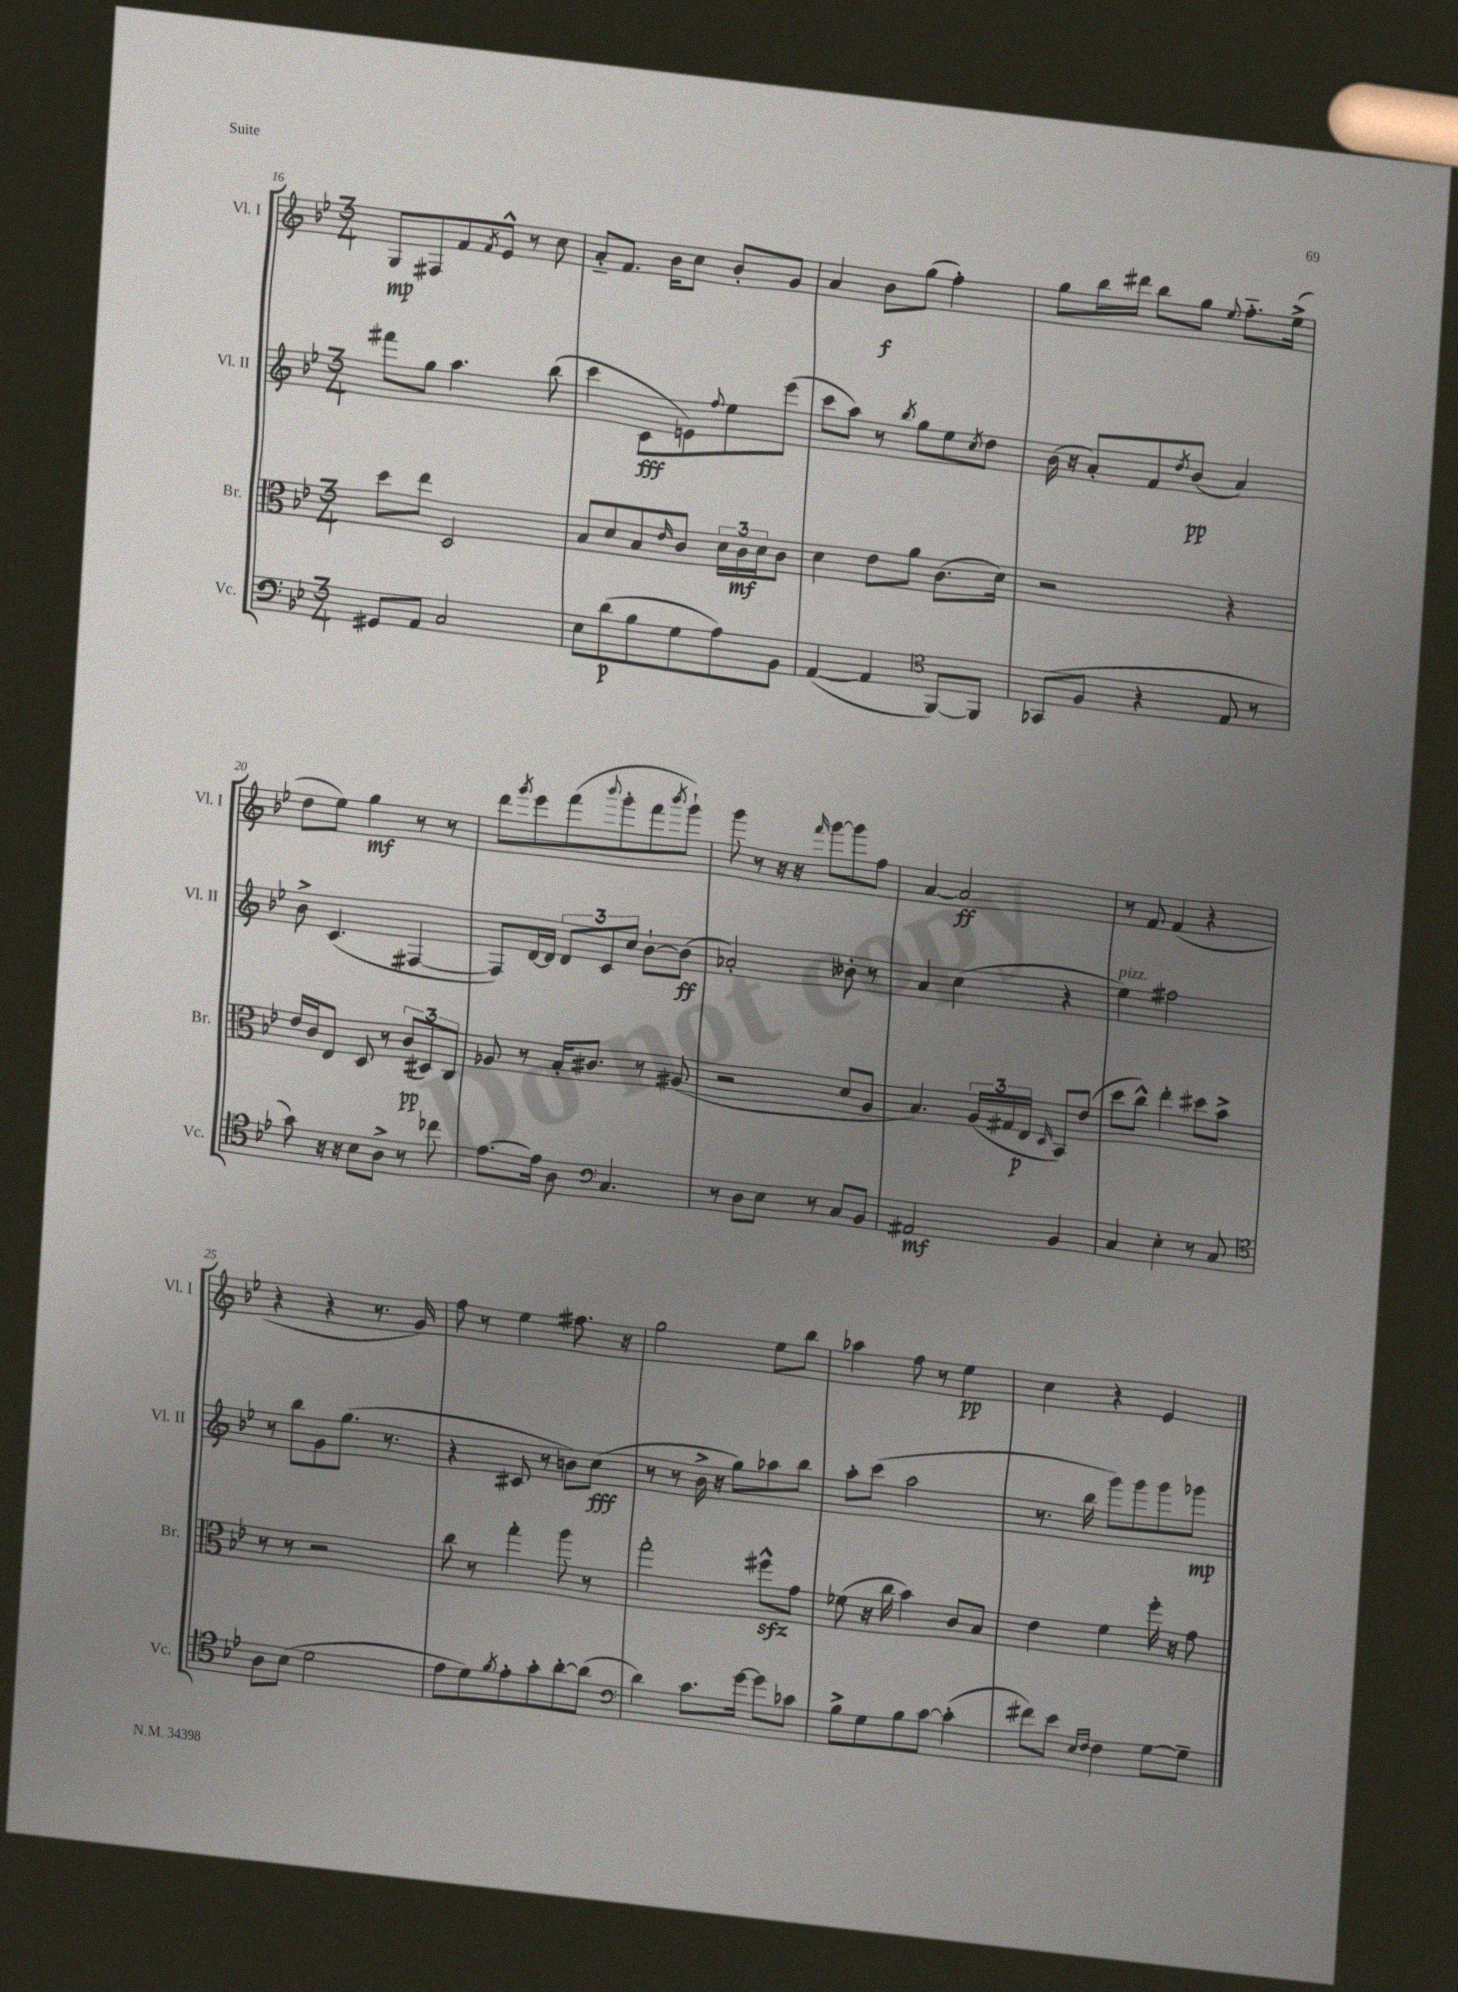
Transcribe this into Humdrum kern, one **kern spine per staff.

**kern	**kern	**kern	**kern
*staff4	*staff3	*staff2	*staff1
*clefF4	*clefC3	*clefG2	*clefG2
*k[b-e-]	*k[b-e-]	*k[b-e-]	*k[b-e-]
*M3/4	*M3/4	*M3/4	*M3/4
8GG#	8dd	8fff#	8G
8AA	8ee-	8gg	8F#
2C	2D	4.aa	8f
.	.	.	8qf
.	.	.	8e-^^
.	.	.	8r
.	.	(8bb-	8cc
=	=	=	=
8E-	8B-	4ccc	8a'~
(8d	8d	.	8.f
8B-	8B-	8c	.
.	.	.	16b-
.	16qqe-	.	.
8G	8c	8e)	8cc
.	.	8qqff	.
8A)	24d	8ee-	8b-'
.	24c	.	.
.	24d	.	.
8BB-	8c	(8eee-	8g
=	=	=	=
([4AA	4d	8ccc	4a
.	.	8aa)	.
4AA]	8e-	8r	8b-
.	.	8qbb-	.
.	8a	8gg	(8gg
*clefC4	*	*	*
[8FF)	(8.c	8ee-	4ff')
.	.	8qcc	.
8FF]	.	8dd	.
.	16d)	.	.
=	=	=	=
(8GG-	2r	(16b-	8gg
.	.	16r	.
8F	.	8a')	16bb-
.	.	.	16ddd#
4r	.	8f	8bb-
.	.	8qdd	.
.	.	(8b-	8gg
.	.	.	8qqee-
8E-	4r	4a)	8.ff'~
8r	.	.	.
.	.	.	(16ee-^
=	=	=	=
8g)	16e-	8b-^	8dd
.	16c	.	.
16r	8E-	(4.c	8ee-)
16r	.	.	.
8B-	8D	.	4gg
8A^	8r	.	.
8r	(12c	[4F#	8r
.	12D#)	.	.
8cc-	.	.	8r
.	12C	.	.
=	=	=	=
[8.e-	8A-	8F#])	8ddd
.	.	.	8qggg
.	8r	[16d	8eee-
16e-]	.	16d]	.
8A	16B-'	12d	(8fff
.	8.c#	.	.
.	.	12c	.
*clefF4	*	*	*
.	.	.	8qqbbb-
4.C	.	.	8ggg'
.	.	12cc	.
.	8r	[8b-`	8fff
.	.	.	8qbbb-
.	(8A#	(8b-]	8ggg`)
=	=	=	=
8r	2r	2a-')	8ggg
8D	.	.	8r
8E-	.	.	16r
.	.	.	16r
.	.	.	16qqfff
8r	.	.	[8ggg
8C	8d	8b--'	8ggg]
8BB-	8A	8r	8ff
=	=	=	=
2AA#	4.B-)	4a	[4a
.	.	(4cc	2a]
.	(24A	.	.
.	24G#	.	.
.	24E-	.	.
.	16qqD	.	.
4BB-	8BB-)	4r	.
.	(8e-	.	.
=	=	=	=
4C	8dd	4ee-)	8r
.	8cc^^)	.	8f
4E-'	4ee-'	2ff#	(4f
8r	8dd#	.	4r
8C	8b-^	.	.
=	=	=	=
*clefC4	*	*	*
8A	8r	8r	4r
(8B-	8r	8bb-	.
2d	2r	8g	4r
.	.	(8.gg	.
.	.	.	8.r
.	.	8.r	.
.	.	.	16g)
=	=	=	=
8e-	8cc	4r	8ff
8d)	8r	.	8r
8qf	.	.	.
8e-'	4gg'	8c#	4ee-
8g'	.	8r	.
[8a'	8aa	8b)	8.ff#
(8a]	8r	(8cc	.
.	.	.	16r
=	=	=	=
*clefF4	*	*	*
4d)	2gg'	8r	2gg
.	.	8r	.
8.c	.	16b-^	.
.	.	16r	.
.	.	8gg)	.
[16g	.	.	.
8g]	8ff#^^	8aa-	8ee-
8c-	8g	8bb-	8bb-
=	=	=	=
8B-^	(8f-	8aa'	4aa-
8G	16r	(8ccc	.
.	16cc	.	.
8B-	4b-)	2aa	8ff
[8c	.	.	8r
(4c']	8c	.	4ee-
.	8B-	.	.
=	=	=	=
8f#)	4e-	8.r	4cc
8e-	.	.	.
.	.	16bb-	.
16qqE-	.	.	.
16qqF	.	.	.
4F	4f	8ggg)	4r
.	.	8ggg	.
[8G	16ff'	8ggg	4e-
.	16r	.	.
8G~]	8g	8ggg-	.
==	==	==	==
*-	*-	*-	*-
